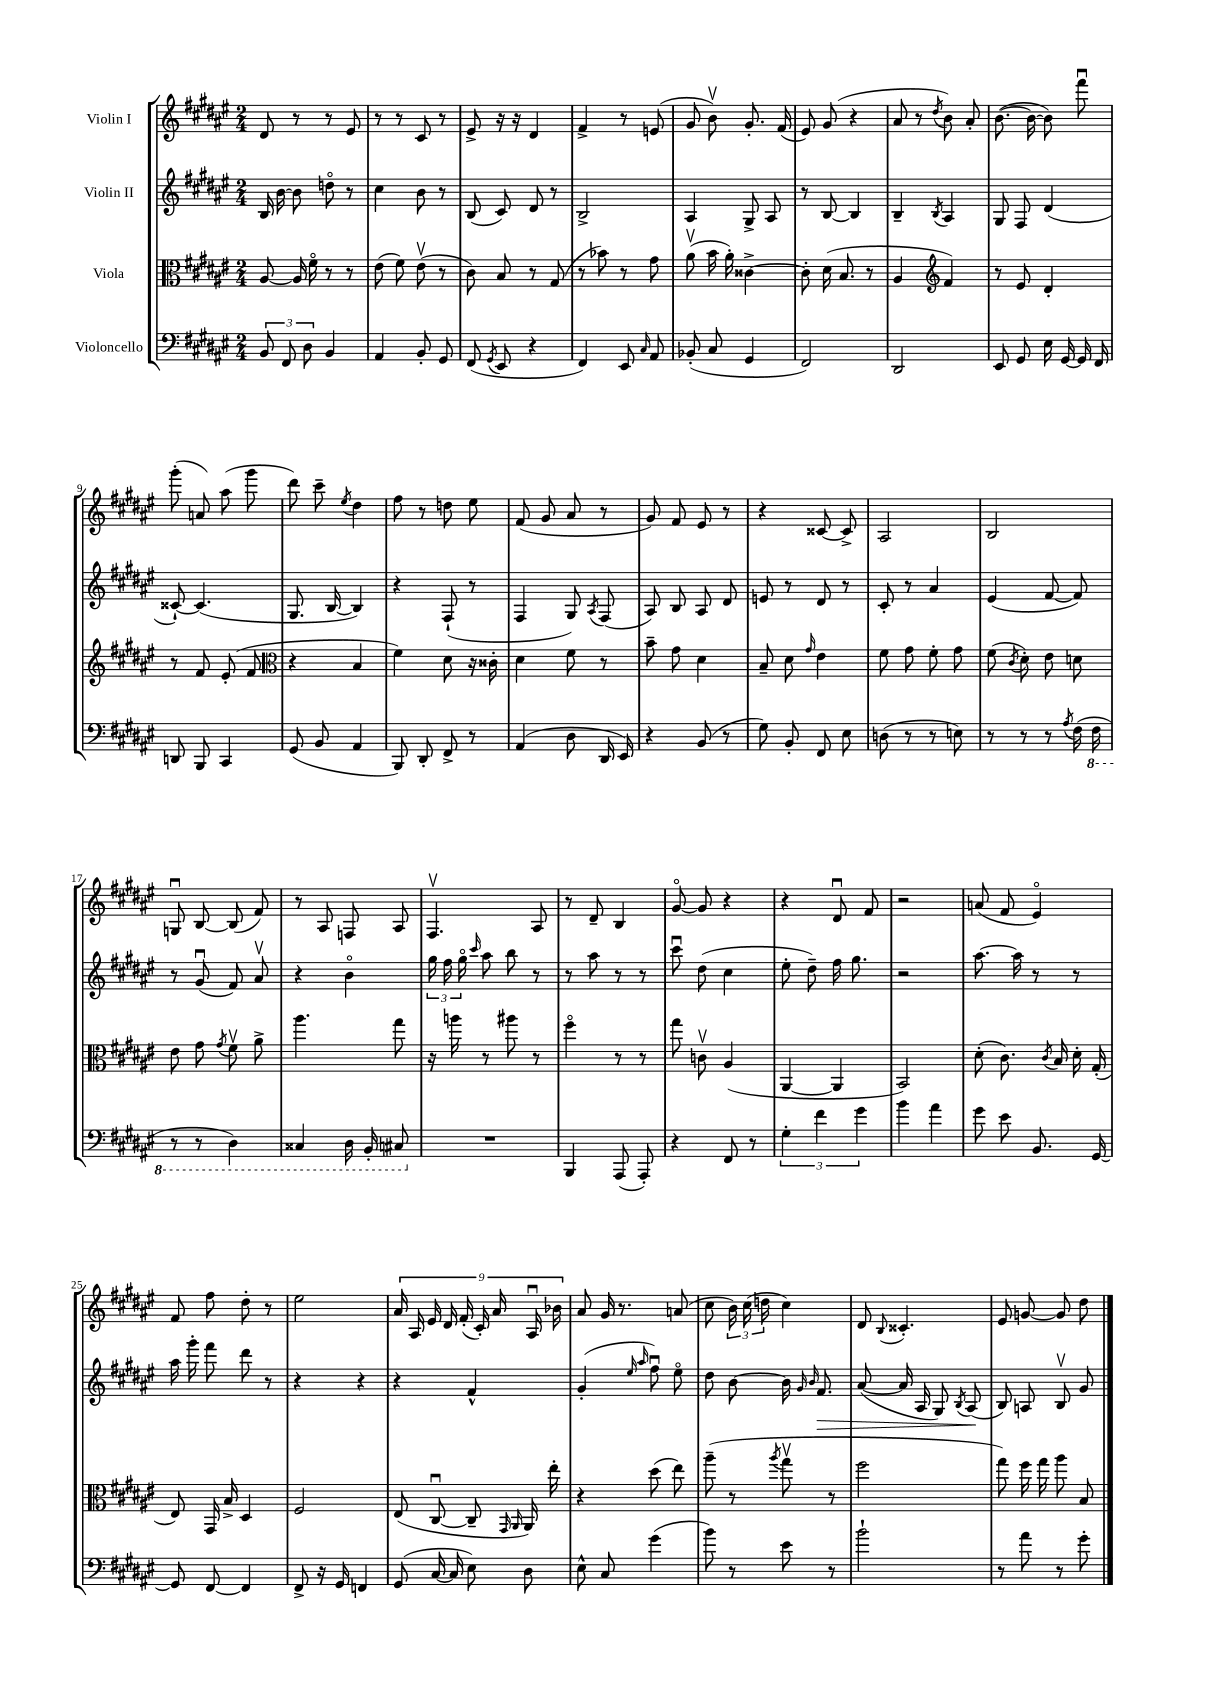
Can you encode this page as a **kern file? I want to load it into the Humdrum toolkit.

**kern	**kern	**kern	**kern
*staff4	*staff3	*staff2	*staff1
*clefF4	*clefC3	*clefG2	*clefG2
*k[f#c#g#d#a#e#]	*k[f#c#g#d#a#e#]	*k[f#c#g#d#a#e#]	*k[f#c#g#d#a#e#]
*M2/4	*M2/4	*M2/4	*M2/4
12BB	[8A#	16B	8d#
.	.	[16b	.
12FF#	.	.	.
.	16A#]	8b]	8r
12D#	.	.	.
.	16f#o	.	.
4BB	8r	8ddo	8r
.	8r	8r	8e#
=	=	=	=
4AA#	(8e#	4cc#	8r
.	8f#)	.	8r
8BB'	(8e#v	8b	8c#
8GG#	8r	8r	8r
=	=	=	=
(8FF#	8c#)	(8B	8e#^
8qGG#	.	.	.
8EE#	8B	8c#)	16r
.	.	.	16r
4r	8r	8d#	4d#
.	(8G#	8r	.
=	=	=	=
4FF#)	8r	2B^	4f#^
.	8b-)	.	.
8EE#	8r	.	8r
16qqC#	.	.	.
8AA#	8g#	.	(8e
=	=	=	=
(8BB-'	(8a#v	4A#	8g#
8C#	16b	.	8bv)
.	16a#')	.	.
4GG#	[4c##^	8G#^	8.g#'
.	.	8A#	.
.	.	.	(16f#
=	=	=	=
2FF#)	8c##']	8r	8e#)
.	(16d#	[8B	(8g#
.	8.B	.	.
.	.	4B]	4r
.	8r	.	.
=	=	=	=
2DD#	4A#	4B~	8a#
.	.	.	8r
*	*clefG2	*	*
.	.	8qB	8qdd#
.	4f#)	4A#	8b)
.	.	.	8a#'
=	=	=	=
8EE#	8r	8G#	([8.b
8GG#	8e#	8F#	.
.	.	.	16b_
16E#	4d#'	(4d#	8b])
[16GG#	.	.	.
16GG#]	.	.	8fff#u
16FF#	.	.	.
=	=	=	=
8DD	8r	[8c##`)	(8ggg#'
8BBB	8f#	(4.c##]	8a)
4CC#	(8e#'	.	(8aa#
.	8f#	.	8ggg#
=	=	=	=
*	*clefC3	*	*
(8GG#	4r	8.G#	8ddd#)
8BB	.	.	8ccc#~
.	.	[16B	.
.	.	.	8qee#
4AA#	4B	4B])	4dd#
=	=	=	=
8BBB)	4f#)	4r	8ff#
8DD#'	.	.	8r
8FF#^	8d#	(8F#`	8dd
8r	16r	8r	8ee#
.	16c##'	.	.
=	=	=	=
(4AA#	4d#	4F#	(8f#
.	.	.	8g#
8D#	8f#	8G#)	8a#
.	.	8qA#	.
16DD#	8r	(8F#	8r
16EE#)	.	.	.
=	=	=	=
4r	8b~	8A#)	8g#)
.	8g#	8B	8f#
(8BB	4d#	8A#	8e#
8r	.	8d#	8r
=	=	=	=
8G#)	8B~	8e	4r
8BB'	8d#	8r	.
.	16qqg#	.	.
8FF#	4e#	8d#	[8c##
8E#	.	8r	8c##^]
=	=	=	=
(8D	8f#	8c#'	2A#
8r	8g#	8r	.
8r	8f#'	4a#	.
8E)	8g#	.	.
=	=	=	=
8r	(8f#	(4e#	2B
.	8qc#	.	.
8r	8d#')	.	.
8r	8e#	[8f#	.
8qA#	.	.	.
(16F#	8d	8f#])	.
16FF#	.	.	.
=	=	=	=
8r	8e#	8r	8Gu
8r	8g#	(8g#u	[8B
.	8qg#	.	.
4DD#)	8f#v	8f#)	(8B]
.	8a#^	8a#v	8f#)
=	=	=	=
4CC##	4.aa#	4r	8r
.	.	.	8A#
16DD#	.	4bo	8F
16BBB'	.	.	.
8CC#	8gg#	.	8A#
=	=	=	=
2r	16r	24gg#	4.F#v
.	.	24ff#	.
.	16aa	.	.
.	.	24gg#o	.
.	.	16qqccc#	.
.	8r	8aa#	.
.	8aa#	8bb	.
.	8r	8r	8A#
=	=	=	=
4BBB	4ff#o	8r	8r
.	.	8aa#	8d#~
(8AAA#	8r	8r	4B
8AAA#')	8r	8r	.
=	=	=	=
4r	8gg#	8ccc#u	[8g#o
.	8cv	(8dd#	8g#]
8FF#	(4A#	4cc#	4r
8r	.	.	.
=	=	=	=
6G#'	[4AA#	8ee#'	4r
.	.	8dd#~)	.
6f#	.	.	.
.	4AA#]	16ff#	8d#u
.	.	8.gg#	.
6g#	.	.	.
.	.	.	8f#
=	=	=	=
4b	2BB)	2r	2r
4a#	.	.	.
=	=	=	=
8g#	(8d#'	[8.aa#	(8a
8e#	8.c#)	.	8f#
.	.	16aa#]	.
8.BB	.	8r	4e#o)
.	8qc#	.	.
.	16B	.	.
.	16d#'	8r	.
[16GG#	(16G#'	.	.
=	=	=	=
8GG#]	8E#)	16aa#	8f#
.	.	16ggg#'	.
[8FF#	16GG#	8fff#	8ff#
.	16B^	.	.
4FF#]	4D#	8ddd#	8dd#'
.	.	8r	8r
=	=	=	=
8FF#^	2F#	4r	2ee#
16r	.	.	.
16GG#	.	.	.
4FF	.	4r	.
=	=	=	=
(8GG#	(8E#	4r	18a#
.	.	.	18A#
.	.	.	18e#
[16C#	[8C#u	.	.
.	.	.	18d#
16C#]	.	.	.
.	.	.	(18f#'
8E#)	8C#~]	4f#^^	.
.	.	.	18c#')
.	.	.	18a#
.	16qqGG#	.	.
.	16qqAA#	.	.
8D#	16AA#)	.	.
.	.	.	18A#u
.	16ee#'	.	.
.	.	.	18b-
=	=	=	=
8E#^^	4r	(4g#'	8a#
8C#	.	.	16g#
.	.	.	8.r
.	.	16qqee#	.
.	.	16qqaa#	.
(4g#	(8dd#	8ff#u)	.
.	8ee#)	8ee#o	(8a
=	=	=	=
8b)	(8aa#~	8dd#	8cc#
8r	8r	[8b	24b)
.	.	.	(24cc#
.	.	.	24dd
.	8qaa#	.	.
8e#	8gg#v	16b]	4cc#)
.	.	16qqg#	.
.	.	16qqb	.
.	.	8.f#	.
8r	8r	.	.
=	=	=	=
2b`	2ff#	([8a#	8d#
.	.	.	8qqB
.	.	16a#]	4.c##'
.	.	16A#	.
.	.	8G#)	.
.	.	8qB	.
.	.	(8A#	.
=	=	=	=
8r	8gg#)	8B)	8e#
8a#	16ff#	8A	[8g
.	16gg#	.	.
8r	8aa#	8Bv	8g]
8g#'	8B	8g#	8dd#
==	==	==	==
*-	*-	*-	*-
